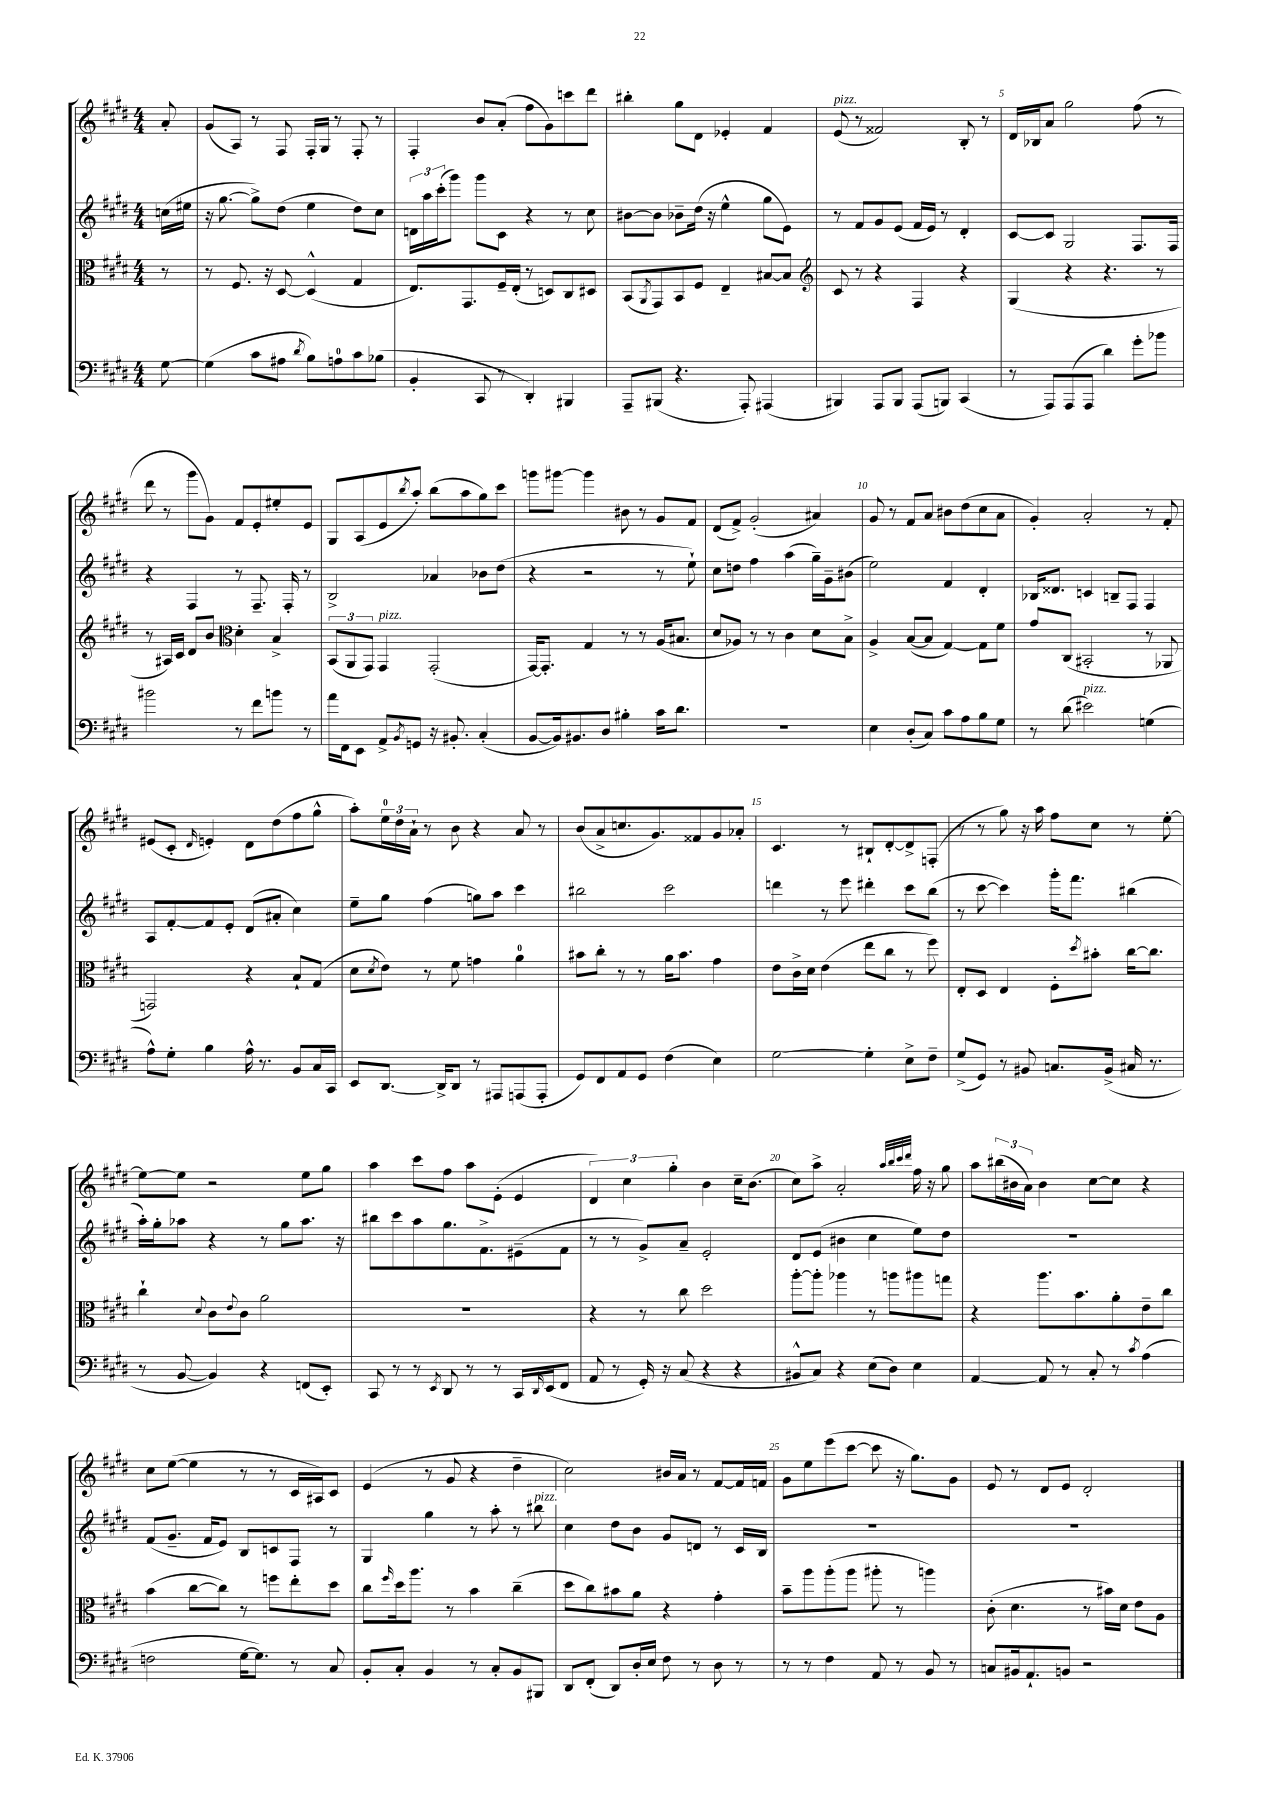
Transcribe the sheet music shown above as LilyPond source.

<<
\new StaffGroup <<
\new Staff = "s0" {
    \clef treble \key e \major \numericTimeSignature \time 4/4 \partial 8
    a'8-. |
    gis'8( a8) r8 fis8 fis16-. gis16 r8 fis8-. r8 |
    fis4-. b'8 a'8-.( fis''8 gis'8) c'''8 dis'''8 |
    bis''4-. gis''8 dis'8 ees'4-. fis'4 |
    e'8^\markup { \italic "pizz." }( r8 fisis'2) b8-. r8 |
    dis'16 bes16 a'8 gis''2 fis''8( r8 |
    dis'''8 r8 gis'''8 gis'8) fis'8 e'8-. eis''8-. e'8 |
    gis8 a8( e'8 \acciaccatura { b''8 } a''8-.) b''8( a''8 gis''8) cis'''8 |
    g'''8 gis'''8~ gis'''4 bis'8 r8 gis'8 fis'8 |
    dis'8( fis'8->) gis'2-.( ais'4) |
    gis'8 r8 fis'8 a'8 bis'8 dis''8( cis''8 a'8 |
    gis'4-.) a'2-. r8 fis'8-. |
    eis'8( cis'8-. \grace { dis'16 } e'4-.) dis'8 dis''8( fis''8 gis''8-^ |
    a''8-.) \tuplet 3/2 { e''16-0 dis''16 a'16-! } r8 b'8 r4 a'8 r8 |
    b'8( a'8-> c''8. gis'8.) fisis'8 gis'8 aes'8-. |
    cis'4. r8 bis8-! dis'8~-. dis'8-> f8-.( |
    r8 r8 gis''8) r16 a''16 fis''8 cis''8 r8 e''8~-. |
    e''8~ e''8 r2 e''8 gis''8 |
    a''4 cis'''8 fis''8 a''8 e'8-.( e'4 |
    \tuplet 3/2 { dis'4) cis''4 gis''4-. } b'4 cis''16-- b'8.( |
    cis''8) a''8-> a'2-. \grace { a''32 b''32 cis'''32 dis'''32 } fis''16 r16 gis''8 |
    a''8 \tuplet 3/2 { bis''16( bis'16 a'16) } bis'4 cis''8~ cis''8 r4 |
    cis''8 e''8~( e''4 r8 r8 cis'16 ais16) cis'8 |
    e'4( r8 gis'8 r4 dis''4-- |
    cis''2) bis'16 a'16 r8 fis'8~ fis'16 f'16 |
    gis'8 e''8 e'''8( cis'''8~ cis'''8 r16 gis''8.) gis'8 |
    e'8 r8 dis'8 e'8 dis'2-. \bar "|." |
}
\new Staff = "s1" {
    \clef treble \key e \major \numericTimeSignature \time 4/4 \partial 8
    c''16( eis''16 |
    r16 gis''8.~ gis''8->) dis''8( e''4 dis''8) cis''8 |
    \tuplet 3/2 { d'16 a''16 cis'''16-.( } gis'''8) gis'''8 cis'8 r4 r8 cis''8 |
    bis'8~ bis'8 bes'8-- dis''16( r16 e''4-^ gis''8 e'8) |
    r8 fis'8 gis'8 e'8( fis'16 e'16) r8 dis'4-. |
    cis'8~ cis'8 gis2 fis8. fis16 |
    r4 fis4 r8 fis8.-- fis16-. r8 |
    b2-> aes'4 bes'8 dis''8( |
    r4 r2 r8 e''8-!) |
    cis''8 d''8 fis''4 a''4( gis''16--) gis'16-- bis'8( |
    e''2) fis'4 dis'4-. |
    bes16 disis'8. c'4 b8-- fis8 fis4 |
    a8 fis'8~-. fis'8 e'8-. dis'8( ais'8-. cis''4) |
    e''8-- gis''8 fis''4( g''8) a''8 cis'''4 |
    bis''2 cis'''2 |
    d'''4 r8 e'''8 dis'''4-. cis'''8 b''8( |
    r8 cis'''8~ cis'''4) gis'''16-. fis'''8. bis''4( |
    a''16-.) gis''16-. aes''8 r4 r8 gis''8 aes''8. r16 |
    bis''8 cis'''8 a''8 gis''8. fis'8.-> eis'8--( fis'8 |
    r8 r8 gis'8->) a'8-- e'2-. |
    dis'8 e'8( bis'4 cis''4 e''8) dis''8 |
    R1 |
    fis'8( gis'8.-- fis'16 e'8) b8 c'8 fis8 r8 |
    gis4 gis''4 r8 a''8-. r8 bis''8^\markup { \italic "pizz." } |
    cis''4 dis''8 b'8 gis'8 d'8 r8 cis'16 b16 |
    R1 |
    R1 \bar "|." |
}
\new Staff = "s2" {
    \clef alto \key e \major \numericTimeSignature \time 4/4 \partial 8
    r8 |
    r8 fis8. r16 dis8~ dis4-^( gis4 |
    e8.) gis,8. fis16-- e16-.( r8 d8) cis8 dis8 |
    b,8( \acciaccatura { a,8 } gis,8) b,8 fis8 e4-- bis8~ bis8 |
    \clef treble cis'8 r8 r4 fis4 r4 |
    gis4( r4 r4. r8 |
    r8 ais16) cis'16 dis'8 b'8 \clef alto dis'4-. b4-> |
    \tuplet 3/2 { b,8( a,8 gis,8) } gis,4^\markup { \italic "pizz." } gis,2-.( |
    gis,16~) gis,8.-. gis4 r8 r8 a16( bis8. |
    dis'8 aes8) r8 r8 cis'4 dis'8 b8-> |
    a4-> b8~( b8 gis4~) gis8 fis'8 |
    gis'8 cis8( bis,2-. r8 aes,8 |
    g,2) r4 b8-! gis8( |
    dis'8 \acciaccatura { dis'8 } e'8) r8 fis'8 g'4 a'4-0 |
    bis'8 cis''8-. r8 r8 a'16 bis'8. gis'4 |
    e'8 cis'16-> dis'16 e'4( e''8 cis''8 r8 fis''8) |
    e8-. dis8 e4 fis8-. \acciaccatura { dis''8 } bis'8-. cis''16~ cis''8. |
    cis''4-! \appoggiatura { dis'8 } cis'8 \appoggiatura { e'8 } cis'8 a'2 |
    R1 |
    r4 r8 cis''8 dis''2 |
    a''8~-. a''8-. aes''4 r8 a''8 ais''8 g''8 |
    r4 a''8. b'8. a'8-. e'8-- cis''8 |
    b'4( cis''8~ cis''8) r8 f''8 e''8-. dis''8 |
    cis''8 \grace { fis''16 } dis''16 a''8. r8 b'4 cis''4--( |
    dis''8 cis''8) bis'8 a'8 r4 gis'4-. |
    b'8-- a''8 a''8-.( a''8 ais''8-. r8 a''4) |
    cis'8-.( dis'4. r8 bis'16) dis'16 e'8 a8 \bar "|." |
}
\new Staff = "s3" {
    \clef bass \key e \major \numericTimeSignature \time 4/4 \partial 8
    gis8~ |
    gis4( cis'8 ais8 \acciaccatura { dis'8 } b8) a8-0 cis'8 bes8( |
    b,4-. cis,8 r8 dis,4-.) bis,,4 |
    a,,8-- bis,,8( r4. a,,8-.) ais,,4( |
    bis,,4) a,,8 bis,,8 a,,8( b,,8) cis,4( |
    r8 a,,8) a,,8( a,,8 dis'4) gis'8-. bes'8 |
    bis'2 r8 fis'8 b'8 r8 |
    a'16 fis,16 e,8 a,8-> \acciaccatura { b,8 } g,8 r16 bis,8.-. cis4-.( |
    b,8~ b,16) bis,8. dis8 bis4-. cis'16 dis'8. |
    R1 |
    e4 dis8-.( cis8) cis'8 a8 b8 gis8 |
    r8 dis'8( eis'2^\markup { \italic "pizz." }) g4( |
    a8-^) gis8-. b4 a16-^ r8. b,8 cis16 cis,16 |
    e,8 dis,8.~ dis,16-> dis,8 r8 ais,,8 a,,8( a,,8-. |
    gis,8) fis,8 a,8 gis,8 fis4( e4) |
    gis2~ gis4-. e8-> fis8-- |
    gis8->( gis,8) r8 bis,8 c8. bis,16->( cis16 r8. |
    r8 b,8~ b,4) r4 f,8( e,8-.) |
    cis,8 r8 r8 \acciaccatura { e,8 } dis,8 r8 r8 cis,16 \grace { dis,16 } e,16( fis,8 |
    a,8 r8 gis,16-.) r16 cis8( r4 r4 |
    bis,8-^ cis8) r4 e8( dis8) e4 |
    a,4~ a,8 r8 cis8-. r8 \acciaccatura { cis'8 } a4( |
    f2 gis16~ gis8.) r8 cis8 |
    b,8-. cis8-. b,4 r8 cis8-. b,8 bis,,8 |
    dis,8 fis,8-.( dis,8) dis16-. e16 fis8 r8 dis8 r8 |
    r8 r8 fis4 a,8 r8 b,8 r8 |
    c8 bis,16 a,8.-! b,8 r2 \bar "|." |
}
>>
>>
\layout { \context { \Score \override BarNumber.break-visibility = ##(#f #t #t) barNumberVisibility = #(every-nth-bar-number-visible 5) } }
